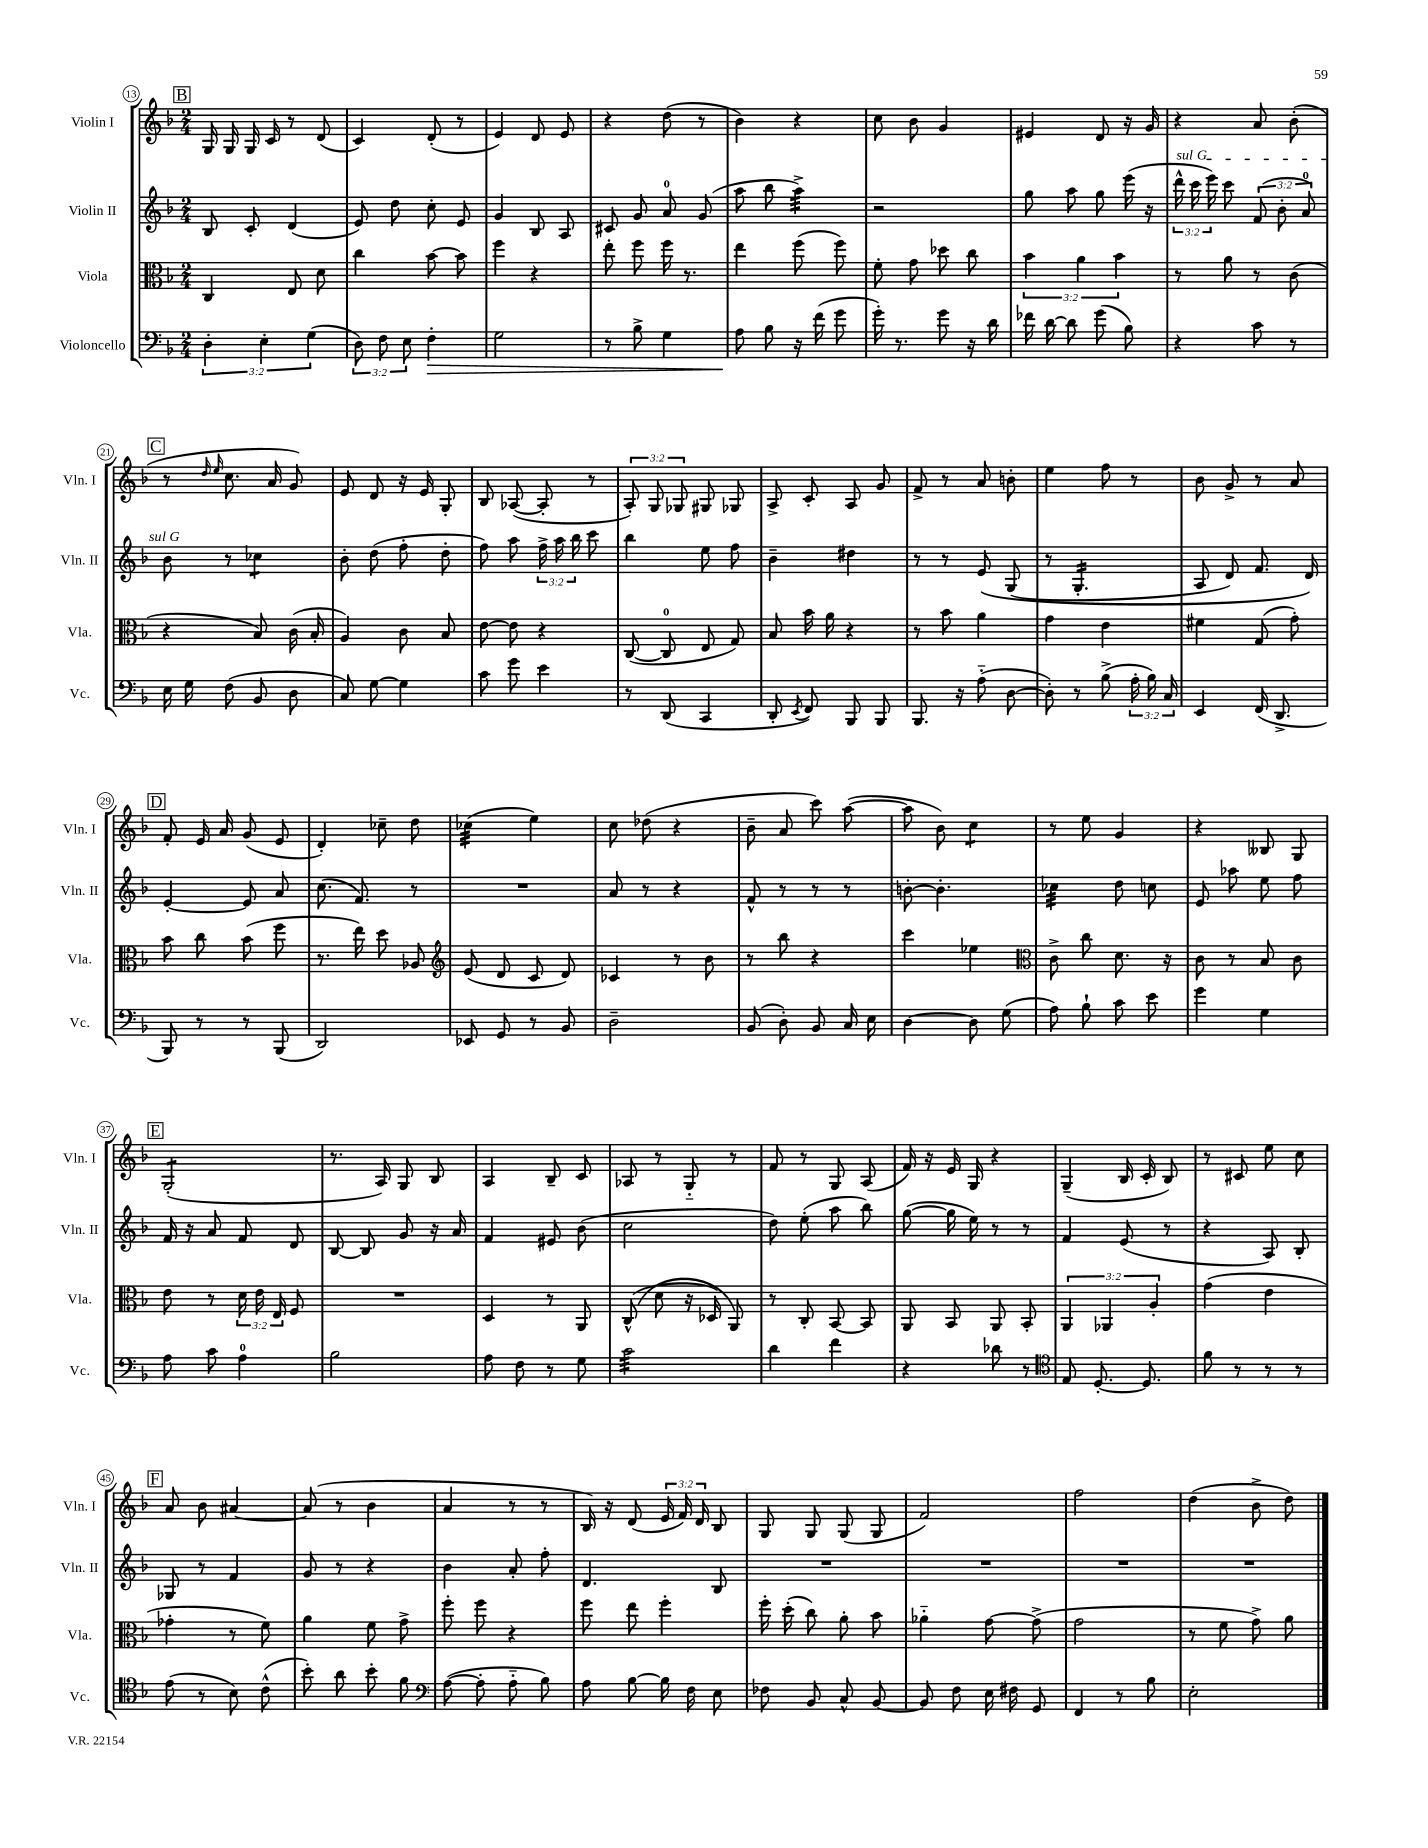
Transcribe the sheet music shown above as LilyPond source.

<<
\new StaffGroup <<
\new Staff = "s0" \with { instrumentName = "Violin I" shortInstrumentName = "Vln. I" } {
    \clef treble \key f \major \numericTimeSignature \time 2/4 \override Staff.TupletNumber.text = #tuplet-number::calc-fraction-text
    \autoBeamOff \mark \markup { \box "B" } g16 g16 g16 c'16 r8 d'8( |
    c'4) d'8-.( r8 |
    e'4) d'8 e'8 |
    r4 d''8( r8 |
    bes'4) r4 |
    c''8 bes'8 g'4 |
    eis'4 d'8 r16 g'16 |
    r4 a'8 bes'8-.( |
    \mark \markup { \box "C" } r8 \grace { d''16 e''16 } c''8. a'16 g'8) |
    e'8 d'8 r16 e'16 g8-. |
    bes8 aes8~( aes8-. r8 |
    \tuplet 3/2 { a8-.) g8 ges8 } gis8 ges8 |
    a8-> c'8-. a8 g'8 |
    f'8-> r8 a'8 b'8-. |
    e''4 f''8 r8 |
    bes'8 g'8-> r8 a'8 |
    \mark \markup { \box "D" } f'8-. e'16 a'16 g'8( e'8 |
    d'4-.) ces''8-- d''8 |
    ces''4:32( e''4) |
    c''8 des''8( r4 |
    bes'8-- a'8 c'''8) a''8~( |
    a''8 bes'8) c''4:8 |
    r8 e''8 g'4 |
    r4 beses8 g8 |
    \mark \markup { \box "E" } g2:8-.( |
    r8. a16) g8 bes8 |
    a4 bes8-- c'8 |
    aes8 r8 g8-_ r8 |
    f'8 r8 g8 a8( |
    f'16) r16 e'16 g16 r4 |
    g4--( bes16 c'16-. bes8) |
    r8 cis'8 e''8 c''8 |
    \mark \markup { \box "F" } a'8 bes'8 ais'4~ |
    ais'8( r8 bes'4 |
    a'4 r8 r8 |
    bes16) r16 d'8( \tuplet 3/2 { e'16 f'16) d'16 } bes8 |
    g8 g8 g8( g8 |
    f'2) |
    f''2 |
    d''4( bes'8-> d''8) \bar "|." |
}
\new Staff = "s1" \with { instrumentName = "Violin II" shortInstrumentName = "Vln. II" } {
    \clef treble \key f \major \numericTimeSignature \time 2/4 \override Staff.TupletNumber.text = #tuplet-number::calc-fraction-text
    \autoBeamOff \mark \markup { \box "B" } bes8 c'8-. d'4( |
    e'8) d''8 c''8-. e'8 |
    g'4 bes8 a8 |
    cis'8 g'8 a'8-0 g'8( |
    a''8 bes''8 a''4:32->) |
    r2 |
    g''8 a''8 g''8 e'''16( r16 |
    \tuplet 3/2 { \once \override TextSpanner.bound-details.left.text = \markup { \italic "sul G" } d'''16-^\startTextSpan c'''16 e'''16) } c'''8 \tuplet 3/2 { f'8( bes'8-. a'8-0) } |
    \mark \markup { \box "C" } bes'8\stopTextSpan r8 ces''4:8 |
    bes'8-. d''8( f''8-. d''8-. |
    f''8) a''8 \tuplet 3/2 { f''16-> a''16 bes''16 } c'''8 |
    bes''4 e''8 f''8 |
    bes'4-- dis''4 |
    r8 r8 e'8\( g8( |
    r8 g4.:16-. |
    a8 d'8) f'8. d'16\) |
    \mark \markup { \box "D" } e'4~-. e'8 a'8 |
    c''8.( f'8.) r8 |
    R2 |
    a'8 r8 r4 |
    f'8-^ r8 r8 r8 |
    b'8~-. b'4.-. |
    ces''4:32 d''8 c''8 |
    e'8 aes''8 e''8 f''8 |
    \mark \markup { \box "E" } f'16 r16 a'8 f'8 d'8 |
    bes8~ bes8 g'8 r16 a'16 |
    f'4 eis'8 bes'8( |
    c''2 |
    d''8) e''8-.( a''8 bes''8) |
    g''8~( g''16 e''16) r8 r8 |
    f'4 e'8( r8 |
    r4 a8) bes8-. |
    \mark \markup { \box "F" } ges8 r8 f'4 |
    g'8 r8 r4 |
    bes'4 a'8-. f''8-. |
    d'4. bes8 |
    R2 |
    R2 |
    R2 |
    R2 \bar "|." |
}
\new Staff = "s2" \with { instrumentName = "Viola" shortInstrumentName = "Vla." } {
    \clef alto \key f \major \numericTimeSignature \time 2/4 \override Staff.TupletNumber.text = #tuplet-number::calc-fraction-text
    \autoBeamOff \mark \markup { \box "B" } c4 e8 d'8 |
    c''4 bes'8~ bes'8 |
    f''4 r4 |
    e''8-. f''8 f''16 r8. |
    e''4 f''8( f''8) |
    f'8-. g'8 des''8 c''8 |
    \tuplet 3/2 { bes'4 a'4 bes'4 } |
    r8 a'8 r8 c'8( |
    \mark \markup { \box "C" } r4 bes8) c'16( bes16-. |
    a4) c'8 bes8 |
    e'8~ e'8 r4 |
    c8~( c8-0 e8 g8) |
    bes8 bes'16 a'16 r4 |
    r8 bes'8 a'4 |
    g'4 e'4 |
    fis'4 g8( g'8-.) |
    \mark \markup { \box "D" } bes'8 c''8 bes'8( f''8 |
    r8. e''16) d''8 aes8 |
    \clef treble e'8( d'8 c'8 d'8) |
    ces'4 r8 bes'8 |
    r8 bes''8 r4 |
    c'''4 ees''4 |
    \clef alto c'8-> c''8 d'8. r16 |
    c'8 r8 bes8 c'8 |
    \mark \markup { \box "E" } e'8 r8 \tuplet 3/2 { d'16 e'16 e16 } f8 |
    R2 |
    d4 r8 a,8 |
    c8-^(\( d'8 r16 des16) a,8\) |
    r8 c8-. bes,8~ bes,8 |
    a,8 bes,8 a,8 bes,8-. |
    \tuplet 3/2 { a,4 aes,4 a4-. } |
    g'4( e'4 |
    \mark \markup { \box "F" } ges'4-. r8 f'8) |
    a'4 f'8 g'8-> |
    f''8-. f''8 r4 |
    f''8 e''8 f''4-. |
    f''16-. d''16-.( c''8) a'8-. bes'8 |
    aes'4-_ g'8~ g'8->( |
    g'2 |
    r8 f'8 g'8->) a'8 \bar "|." |
}
\new Staff = "s3" \with { instrumentName = "Violoncello" shortInstrumentName = "Vc." } {
    \clef bass \key f \major \numericTimeSignature \time 2/4 \override Staff.TupletNumber.text = #tuplet-number::calc-fraction-text
    \autoBeamOff \mark \markup { \box "B" } \tuplet 3/2 { d4-. e4-. g4( } |
    \tuplet 3/2 { d8) f8 e8 } f4-.\> |
    g2 |
    r8 bes8-> g4 |
    a8\! bes8 r16 f'16( g'8 |
    g'16-.) r8. g'8 r16 d'16 |
    fes'16 d'16~ d'8 g'8( bes8) |
    r4 c'8 r8 |
    \mark \markup { \box "C" } e16 g16 f8( bes,8 d8 |
    c8) g8~ g4 |
    c'8 g'8 e'4 |
    r8 d,8( c,4 |
    d,8-. \acciaccatura { e,8 } f,8) bes,,8 bes,,8 |
    bes,,8. r16 a8-_( d8~ |
    d8-.) r8 bes8->( \tuplet 3/2 { a16-. bes16) c16 } |
    e,4 f,16( d,8.-> |
    \mark \markup { \box "D" } bes,,8) r8 r8 bes,,8( |
    d,2) |
    ees,8 g,8 r8 bes,8 |
    d2-- |
    bes,8( d8-.) bes,8 c16 e16 |
    d4~ d8 g8( |
    a8) bes8-! c'8 e'8 |
    g'4 g4 |
    \mark \markup { \box "E" } a8 c'8 a4-0 |
    bes2 |
    a8 f8 r8 g8 |
    c'2:32 |
    d'4 f'4 |
    r4 des'8 r8 |
    \clef tenor e8 d8.~-. d8. |
    f'8 r8 r8 r8 |
    \mark \markup { \box "F" } e'8( r8 bes8) c'8-^( |
    bes'8-.) a'8 bes'8-. f'8 |
    \clef bass a8~( a8-. a8-_ bes8) |
    a8 bes8~ bes16 f16 e8 |
    fes8 bes,8 c8-^ bes,8~ |
    bes,8 f8 e16 fis16 g,8 |
    f,4 r8 bes8 |
    e2-. \bar "|." |
}
>>
>>
\layout { \context { \Score currentBarNumber = #13 \override BarNumber.stencil = #(make-stencil-circler 0.1 0.3 ly:text-interface::print) } }
